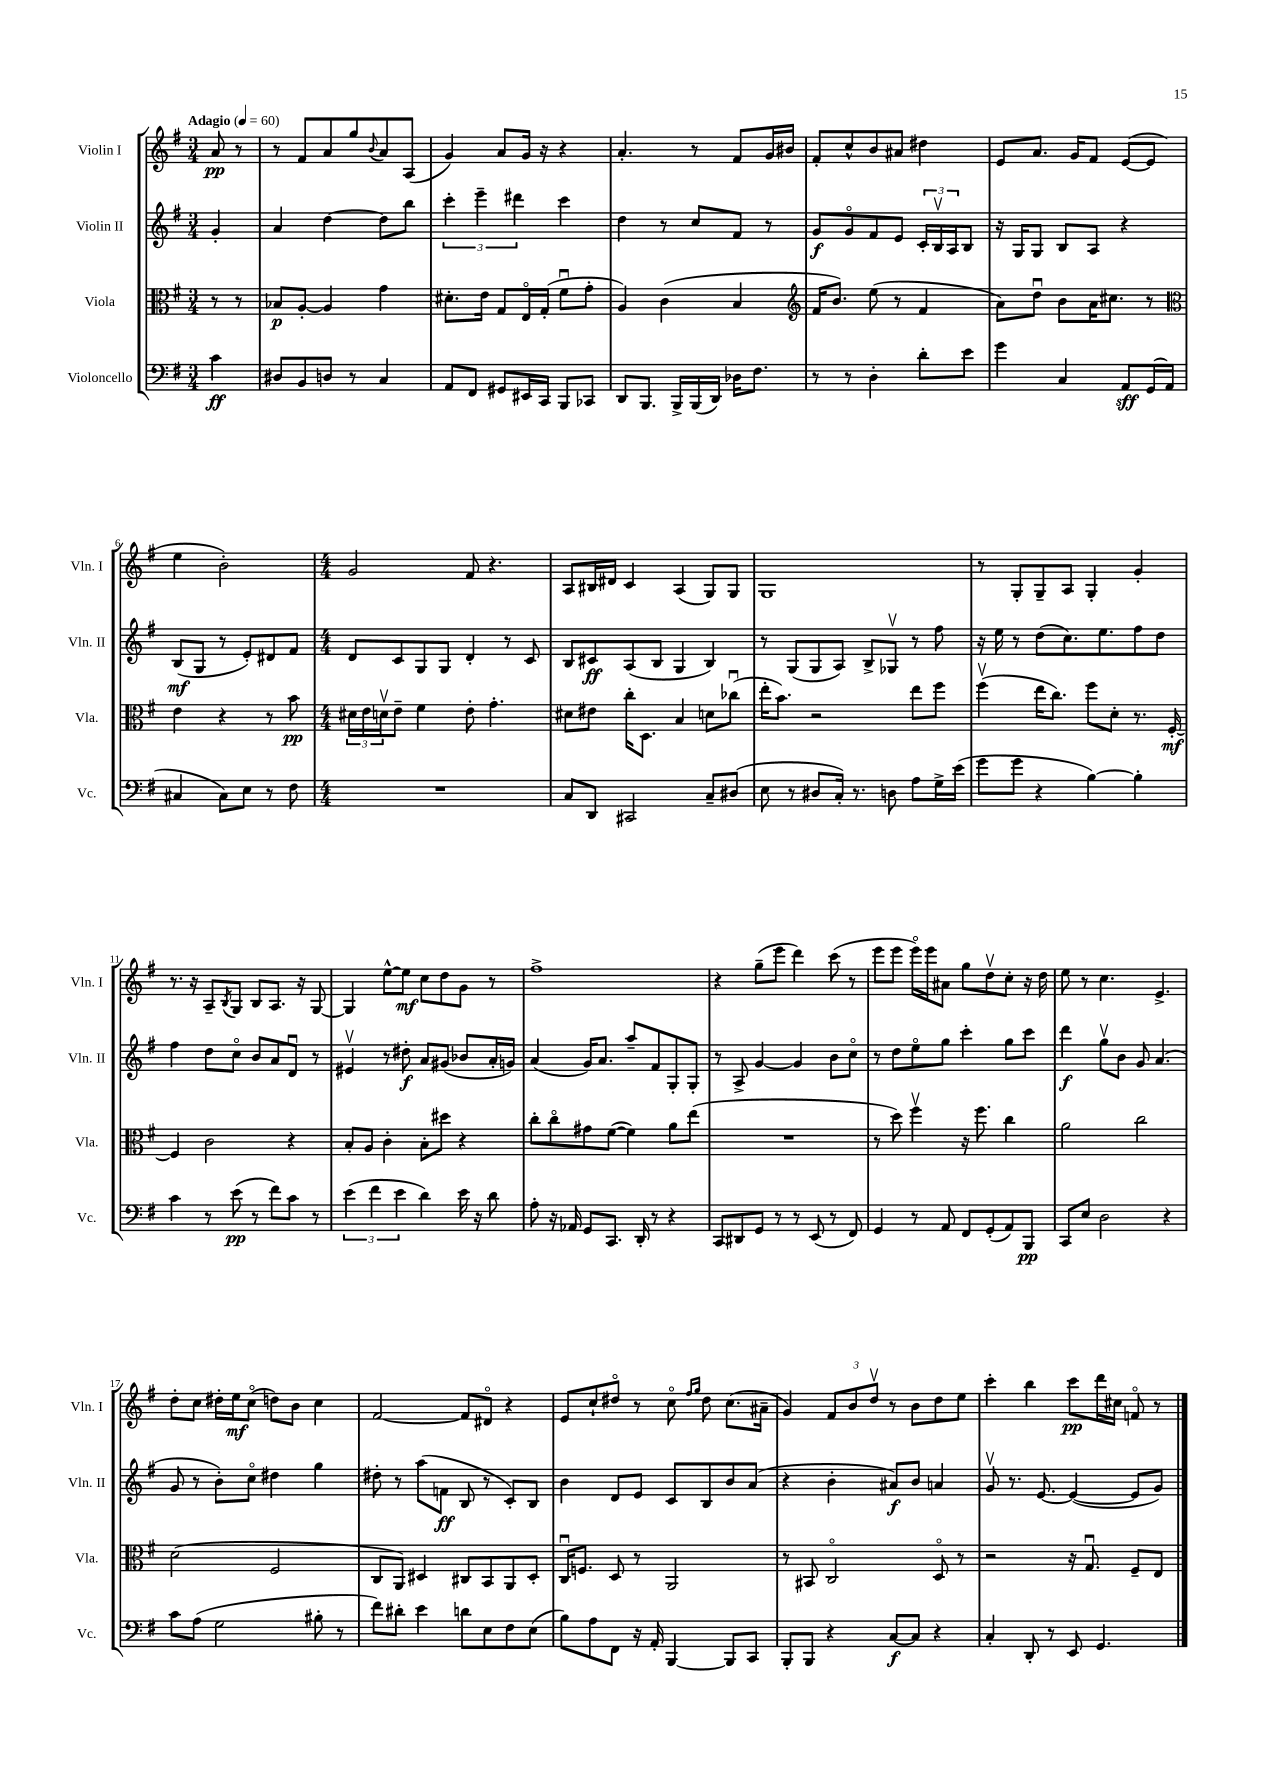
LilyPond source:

<<
\new StaffGroup <<
\new Staff = "s0" \with { instrumentName = "Violin I" shortInstrumentName = "Vln. I" } {
    \clef treble \key g \major \numericTimeSignature \time 3/4 \partial 4 \tempo "Adagio" 4 = 60
    a'8\pp r8 |
    r8 fis'8 a'8 g''8 \appoggiatura { b'8 } a'8 a8( |
    g'4) a'8 g'16 r16 r4 |
    a'4.-. r8 fis'8 g'16 bis'16 |
    fis'8-. c''8-^ b'8 ais'8 dis''4 |
    e'8 a'8. g'16 fis'8 e'8~( e'8 |
    e''4 b'2-.) |
    \numericTimeSignature \time 4/4 g'2 fis'8 r4. |
    a8 bis16 dis'16 c'4 a4( g8) g8 |
    g1 |
    r8 g8-. g8-- a8 g4-. g'4-. |
    r8. r16 a8-- \acciaccatura { b8 } g8 b8 a8. r16 g8~ |
    g4 e''8~-^ e''8\mf c''8 d''8 g'8 r8 |
    fis''1-> |
    r4 g''8--( e'''8 d'''4) c'''8( r8 |
    e'''8 e'''8 e'''16\flageolet) e'''16 ais'8 g''8 d''8\upbow c''8-. r16 d''16 |
    e''8 r8 c''4. e'4.-> |
    d''8-. c''8 dis''16-. e''16\mf c''8\flageolet( d''8) b'8 c''4 |
    fis'2~ fis'8 dis'8\flageolet r4 |
    e'8 c''8-! dis''8\flageolet r8 c''8\flageolet \grace { fis''16 g''16 } dis''8 c''8.( ais'16-- |
    g'4) \tuplet 3/2 { fis'8 b'8 d''8\upbow } r8 b'8 d''8 e''8 |
    c'''4-. b''4 c'''8\pp d'''16 cis''16 f'8\flageolet r8 \bar "|." |
}
\new Staff = "s1" \with { instrumentName = "Violin II" shortInstrumentName = "Vln. II" } {
    \clef treble \key g \major \numericTimeSignature \time 3/4 \partial 4
    g'4-. |
    a'4 d''4~ d''8 b''8 |
    \tuplet 3/2 { c'''4-. e'''4-- dis'''4 } c'''4 |
    d''4 r8 c''8 fis'8 r8 |
    g'8\f g'8\flageolet fis'8 e'8 \tuplet 3/2 { c'16-. b16\upbow a16 } b8 |
    r16 g16 g8 b8 a8 r4 |
    b8\mf( g8 r8 e'8-.) dis'8 fis'8 |
    \numericTimeSignature \time 4/4 d'8 c'8 g8 g8 d'4-. r8 c'8 |
    b8 cis'8\ff a8( b8 g4 b4) |
    r8 g8( g8 a8) b8-> ges8\upbow r8 fis''8 |
    r16 e''16 r8 d''8( c''8.) e''8. fis''8 d''8 |
    fis''4 d''8 c''8\flageolet b'8 a'8 d'8\downbow r8 |
    eis'4\upbow r8 dis''8-.\f a'8 gis'8( bes'8 a'16-. g'16) |
    a'4( g'16) a'8. a''8-- fis'8 g8-. g8-. |
    r8 a8-> g'4~ g'4 b'8 c''8\flageolet |
    r8 d''8 e''8\flageolet g''8 c'''4-. g''8 c'''8 |
    d'''4\f g''8\upbow b'8 g'8 a'4.( |
    g'8 r8 b'8-.) c''8\flageolet dis''4 g''4 |
    dis''8-. r8 a''8( f'8\ff b8 r8 c'8-.) b8 |
    b'4 d'8 e'8 c'8 b8 b'8 a'8( |
    r4 b'4-. ais'8\f) b'8 a'4 |
    g'8\upbow r8. e'8.~ e'4~( e'8 g'8) \bar "|." |
}
\new Staff = "s2" \with { instrumentName = "Viola" shortInstrumentName = "Vla." } {
    \clef alto \key g \major \numericTimeSignature \time 3/4 \partial 4
    r8 r8 |
    bes8\p a8~-. a4 g'4 |
    dis'8.-. e'16 g8 e16\flageolet g16-.( fis'8\downbow g'8-. |
    a4) c'4( b4 |
    \clef treble fis'16 b'8.) e''8( r8 fis'4 |
    a'8) d''8\downbow b'8 a'16 cis''8. r8 |
    \clef alto e'4 r4 r8 b'8\pp |
    \numericTimeSignature \time 4/4 \tuplet 3/2 { dis'16 e'16 d'16\upbow } e'8-- fis'4 e'8-. g'4.-. |
    dis'8 eis'8 c''16-. d8. b4 d'8 ces''8\downbow( |
    e''16-. b'8.) r2 e''8 fis''8 |
    fis''4\upbow( e''16 c''8.) fis''8 d'8-. r8. fis16~-.\mf |
    fis4 c'2 r4 |
    b8-. a8 c'4-. b8-. dis''8 r4 |
    c''8-. c''8\flageolet gis'8 fis'8~( fis'4) a'8 e''8( |
    R1 |
    r8 d''8) fis''4\upbow r16 fis''8. c''4 |
    a'2 c''2 |
    d'2( fis2 |
    c8 a,8) dis4 cis8 b,8 a,8 dis8-. |
    c16\downbow f8. d8 r8 a,2 |
    r8 bis,8 c2\flageolet d8\flageolet r8 |
    r2 r16 g8.\downbow fis8-- e8 \bar "|." |
}
\new Staff = "s3" \with { instrumentName = "Violoncello" shortInstrumentName = "Vc." } {
    \clef bass \key g \major \numericTimeSignature \time 3/4 \partial 4
    c'4\ff |
    dis8 b,8 d8 r8 c4 |
    a,8 fis,8 gis,8 eis,16 c,16 b,,8 ces,8 |
    d,8 b,,8. b,,16-> b,,16( d,16) des16 fis8. |
    r8 r8 d4-. d'8-. e'8 |
    g'4 c4 a,8\sff g,16( a,16 |
    cis4 cis8) e8 r8 fis8 |
    \numericTimeSignature \time 4/4 R1 |
    c8 d,8 cis,2 c8-- dis8( |
    e8 r8 dis8 c16-.) r8. d8 a8 g16-> e'16( |
    g'8 g'8 r4 b4~) b4-. |
    c'4 r8 e'8\pp( r8 fis'8) c'8 r8 |
    \tuplet 3/2 { e'4( fis'4 e'4 } d'4) e'16 r16 d'8 |
    a8-. r16 aes,16 g,8 c,8. d,16-. r8 r4 |
    c,8 dis,8 g,8 r8 r8 e,8( r8 fis,8) |
    g,4 r8 a,8 fis,8 g,8-.( a,8) b,,8\pp |
    c,8 e8 d2 r4 |
    c'8 a8( g2 bis8-. r8 |
    fis'8) dis'8-. e'4 d'8 e8 fis8 e8( |
    b8) a8 fis,8 r16 a,16-. b,,4~ b,,8 c,8 |
    b,,8-. b,,8 r4 c8~\f c8 r4 |
    c4-. d,8-. r8 e,8 g,4. \bar "|." |
}
>>
>>
